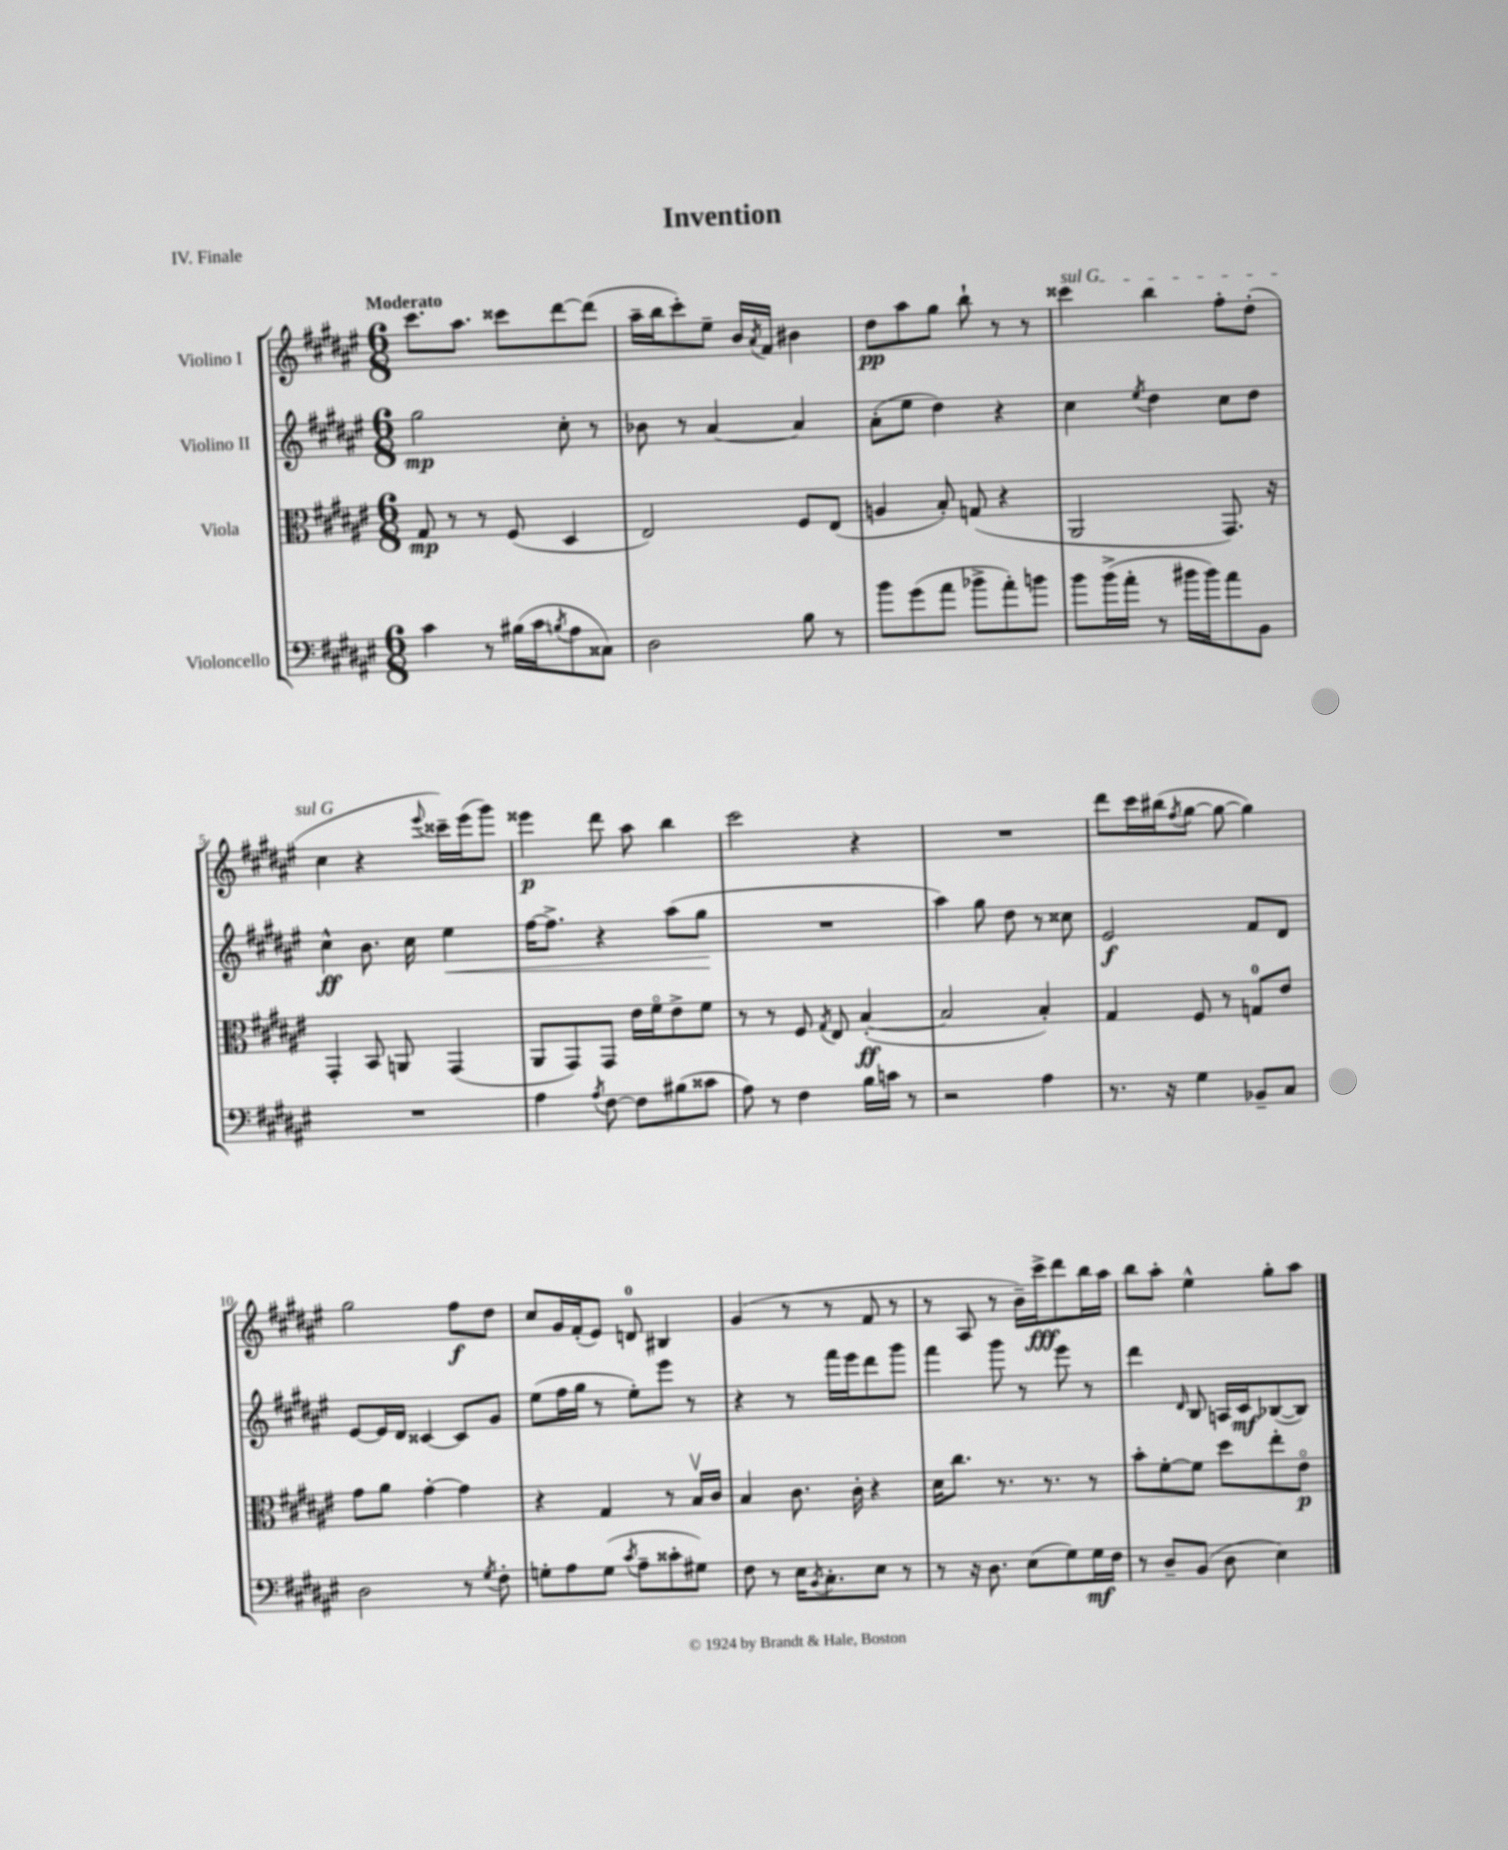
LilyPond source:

\header { title = "Invention" piece = "IV. Finale" }
<<
\new StaffGroup <<
\new Staff = "s0" \with { instrumentName = "Violino I" } {
    \clef treble \key fis \major \numericTimeSignature \time 6/8 \tempo "Moderato"
    cis'''8. ais''8. cisis'''8 dis'''8~ dis'''8( |
    ais''16-- b''16 cis'''8-.) eis''8-- b'16 \acciaccatura { ais'8 } fis'16 bis'4 |
    dis''8\pp ais''8 gis''8 b''8-! r8 r8 |
    \once \override TextSpanner.bound-details.left.text = \markup { \italic "sul G" } cisis'''4\startTextSpan b''4 fis''8-. dis''8-.( |
    cis''4\stopTextSpan r4 \appoggiatura { eis'''8 } cisis'''16--) eis'''16( gis'''8) |
    eisis'''4\p dis'''8 ais''8 b''4 |
    cis'''2 r4 |
    R2. |
    dis'''8 cis'''16 bis''16( \acciaccatura { fis''8 } gis''8~ gis''8~ gis''4) |
    gis''2 fis''8\f dis''8 |
    cis''8 gis'16 fis'16-.( eis'8) d'8-0 bis4 |
    gis'4( r8 r8 fis'8 r8 |
    r8 ais8 r8 b'16--) cis'''16->\fff dis'''8 b''16 ais''16 |
    b''8 ais''8-. eis''4-^ gis''8-. ais''8 \bar "|." |
}
\new Staff = "s1" \with { instrumentName = "Violino II" } {
    \clef treble \key fis \major \numericTimeSignature \time 6/8
    gis''2\mp cis''8-. r8 |
    bes'8 r8 ais'4~ ais'4 |
    ais'8-.( eis''8 dis''4) r4 |
    cis''4 \acciaccatura { eis''8 } dis''4 cis''8 dis''8 |
    cis''4-^\ff b'8. cis''16 eis''4\< |
    fis''16~ fis''8.-> r4 ais''8( gis''8\! |
    R2. |
    ais''4) gis''8 dis''8 r8 cisis''8 |
    eis'2\f fis'8 dis'8 |
    eis'8~ eis'16 dis'16 cisis'4~ cisis'8 gis'8 |
    eis''8( fis''16 gis''16 r8 eis''8-.) eis'''8 r8 |
    r4 r8 fis'''16 eis'''16 dis'''8 gis'''8 |
    fis'''4 gis'''8 r8 eis'''8 r8 |
    dis'''4 \grace { dis'16 } b8 a16 cis'16\mf bes8~( bes8) \bar "|." |
}
\new Staff = "s2" \with { instrumentName = "Viola" } {
    \clef alto \key fis \major \numericTimeSignature \time 6/8
    gis8\mp r8 r8 fis8( dis4 |
    eis2) fis8 eis8( |
    a4 b8-.) g8( r4 |
    ais,2 gis,8.) r16 |
    gis,4-. b,8 a,8 gis,4( |
    ais,8 gis,8) gis,8 eis'16 fis'16\flageolet eis'8-> fis'8 |
    r8 r8 fis8 \acciaccatura { gis8 } eis8 b4~-.\ff( |
    b2 b4-.) |
    gis4 fis8 r8 g8-0 eis'8 |
    gis'8 ais'8 gis'4~-. gis'4 |
    r4 gis4 r8 b16\upbow cis'16 |
    b4 cis'8. cis'16-. r4 |
    dis'16 cis''8. r8. r8. r8 |
    b'8-. fis'8~-. fis'8 dis''8 eis''8-. eis'8\flageolet\p \bar "|." |
}
\new Staff = "s3" \with { instrumentName = "Violoncello" } {
    \clef bass \key fis \major \numericTimeSignature \time 6/8
    cis'4 r8 bis16( cis'16 \acciaccatura { b8 } ais8 cisis8) |
    dis2 b8 r8 |
    b'8 gis'8( ais'8 bes'8-> ais'8-.) b'8 |
    b'8 b'16->( ais'16-. r8 bis'16 bis'16) ais'8 b,8 |
    R2. |
    ais4 \acciaccatura { ais8 } fis8~ fis8 bis8( cisis'8 |
    ais8) r8 fis4 b16 c'16 r8 |
    r2 ais4 |
    r8. r16 gis4 bes,8-- cis8 |
    dis2 r8 \acciaccatura { gis8 } fis8-. |
    g8-. ais8 g8( \acciaccatura { cis'8 } ais8-- cisis'8-. gis8) |
    fis8 r8 eis16 \acciaccatura { b,8 } cis8.-. eis8 r8 |
    r8 r16 dis8. eis8( gis8) gis16\mf fis16 |
    r8 dis8-- b,8( dis8 eis4) \bar "|." |
}
>>
>>
